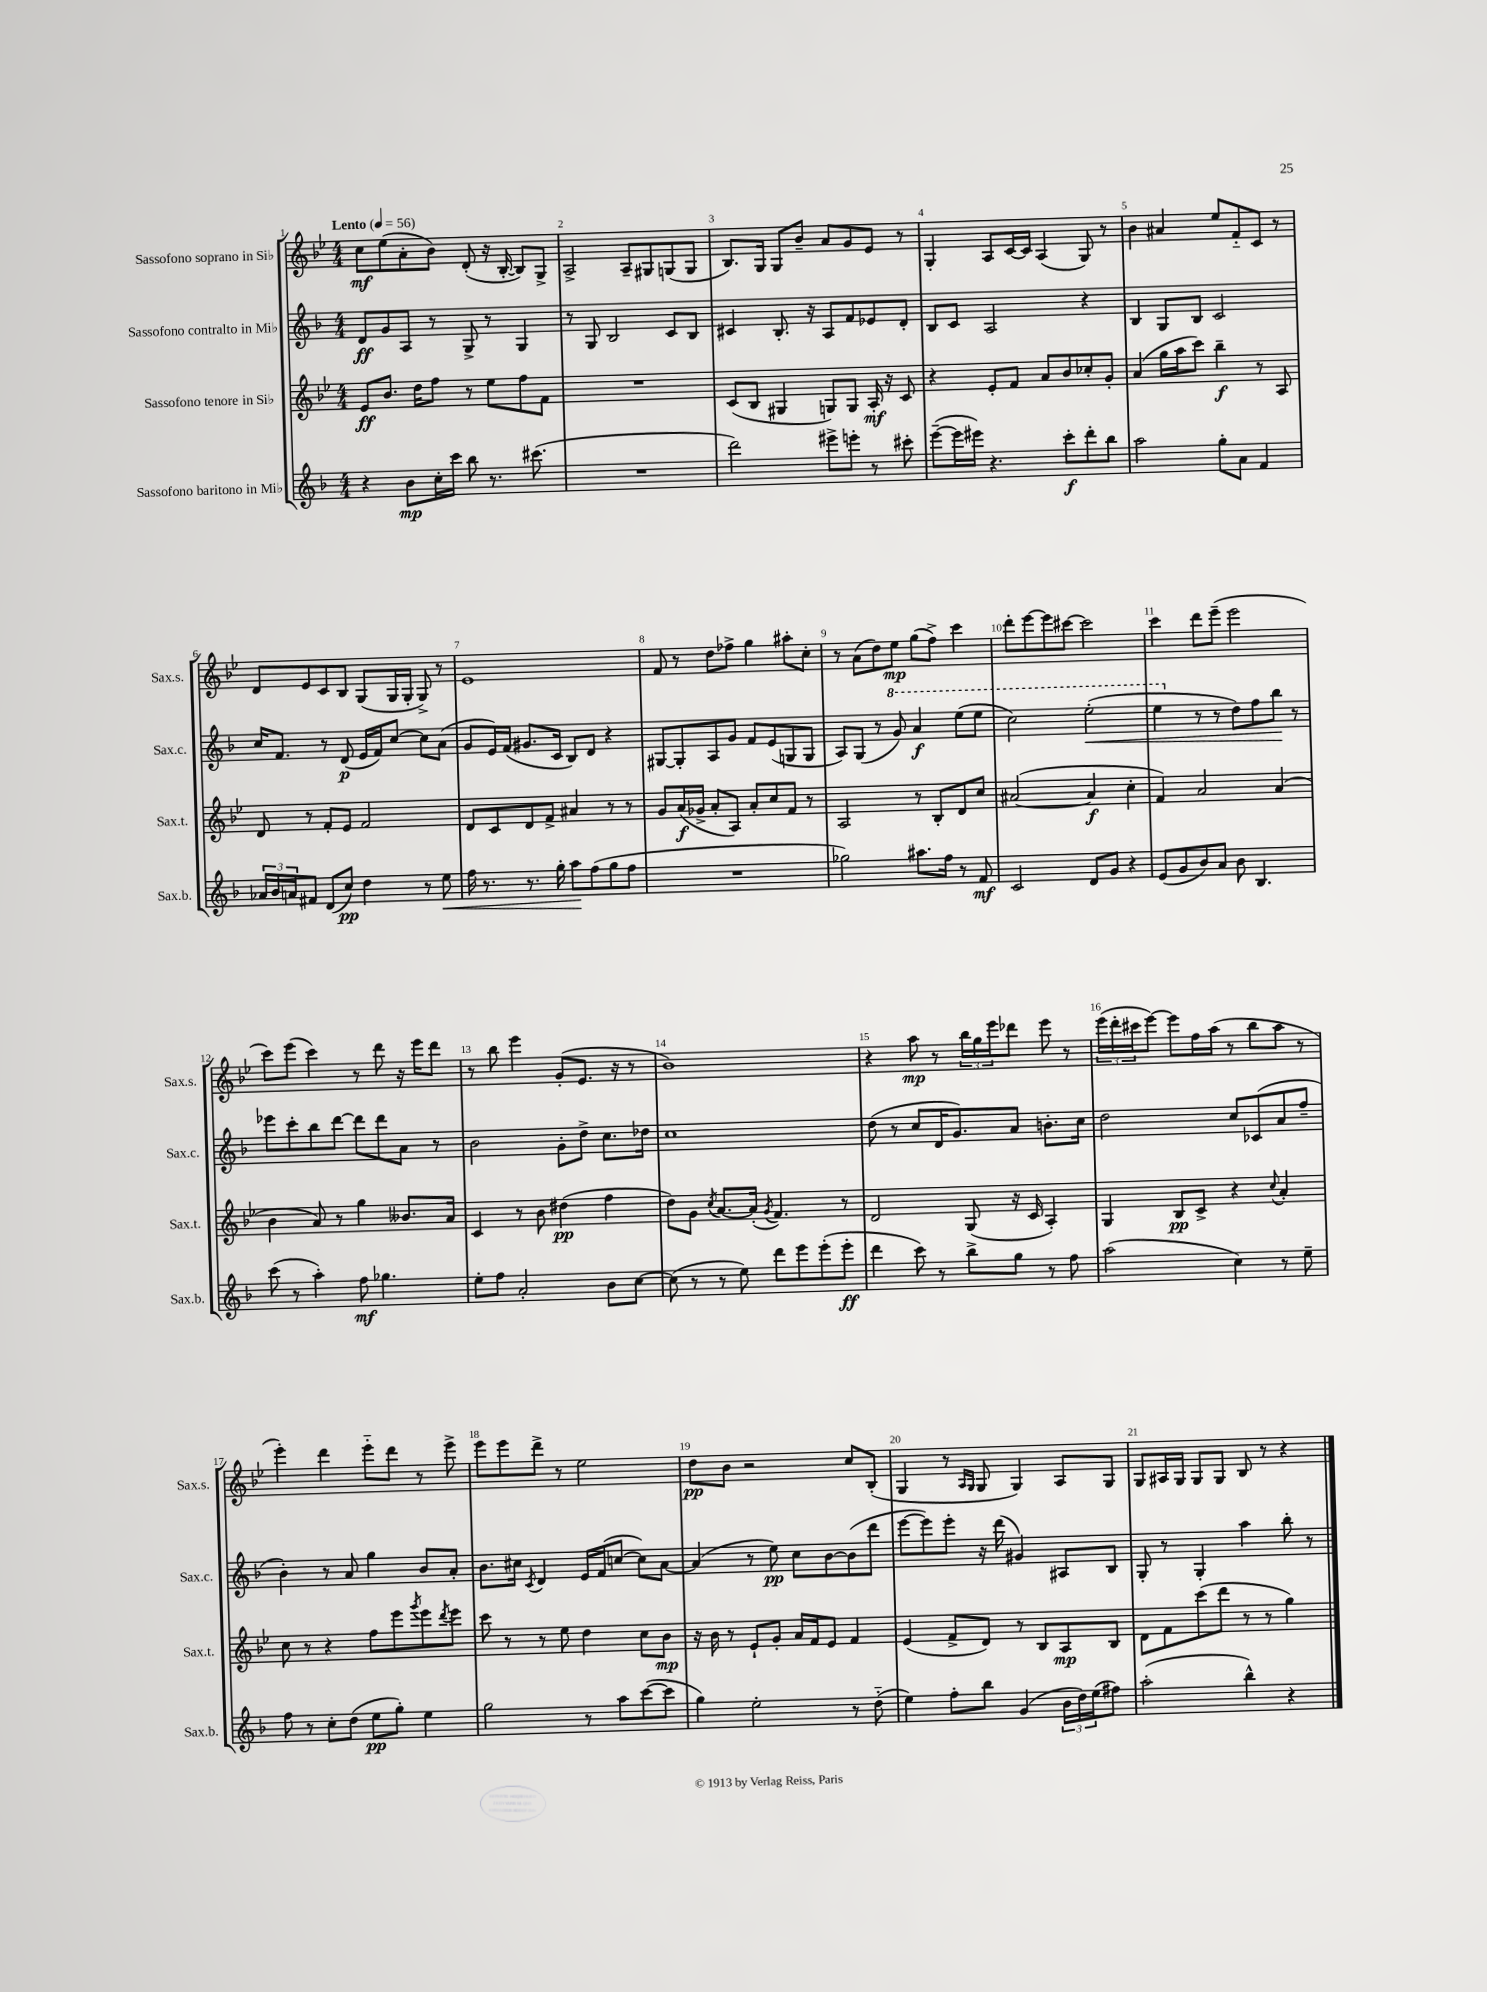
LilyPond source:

<<
\new StaffGroup <<
\new Staff = "s0" \with { instrumentName = "Sassofono soprano in Sib" shortInstrumentName = "Sax.s." } {
    \clef treble \key bes \major \numericTimeSignature \time 4/4 \tempo "Lento" 4 = 56
    c''8\mf ees''8( a'8-. bes'8) d'8-.( r16 bes16~-. bes8) g8-> |
    a2-> a8-- gis8 g8( g8 |
    bes8.) g16 g8 bes'8-- a'8 g'8 ees'8 r8 |
    g4-. a8 c'16~ c'16 a4( g8) r8 |
    bes'4 ais'4 ees''8 f'8-_ c'8 r8 |
    d'8 ees'8 c'8 bes8 g8( g16 g16-. g8->) r8 |
    ees'1 |
    f'8 r8 d''8 fes''8-> g''4 ais''8-. c''8-. |
    r8 a'8( d''8) ees''8\mp g''8( f''8->) c'''4 |
    d'''8-. ees'''8~ ees'''8 cis'''8~ cis'''2 |
    c'''4 d'''8 ees'''8--( ees'''2 |
    c'''8) ees'''8( c'''4) r8 d'''8 r16 ees'''16 d'''8 |
    r8 bes''8 ees'''4 g'8-.( ees'8. r16 r8 |
    bes'1) |
    r4 a''8\mp r8 \tuplet 3/2 { bes''16 g''16 ees'''16 } des'''8 ees'''8 r8 |
    \tuplet 3/2 { ees'''16( d'''16-. cis'''16 } ees'''8~) ees'''8 f''16 a''16( r8 bes''8 a''8 r8 |
    ees'''4-.) d'''4 ees'''8-_ d'''8 r8 ees'''8-> |
    ees'''8 ees'''8 d'''8-> r8 ees''2 |
    d''8\pp bes'8 r2 c''8 bes8-.( |
    g4 r8 \grace { a16 g16 } g8 g4) a8 g8 |
    g8 ais16 g16 g8 g8 bes8 r8 r4 \bar "|." |
}
\new Staff = "s1" \with { instrumentName = "Sassofono contralto in Mib" shortInstrumentName = "Sax.c." } {
    \clef treble \key f \major \numericTimeSignature \time 4/4
    d'8\ff g'8 a8 r8 g8-> r8 g4 |
    r8 g8 bes2 c'8 bes8 |
    cis'4 bes8.-. r16 a8 f'8 ees'8 d'8-. |
    bes8 c'8 a2 r4 |
    bes4 g8 bes8 c'2 |
    c''16 f'8. r8 d'8\p( e'16 f'16) c''8~ c''8 a'8( |
    g'8 e'16) f'16( gis'8. c'16 bes8) d'8 r4 |
    gis8~ gis8-. a8 g'8 f'8 e'8( g8 g8 |
    a8) g8( r8 \ottava #1 g''8) a''4\f e'''8( e'''8 |
    c'''2) e'''2-.\<( |
    e'''4 \ottava #0 r8 r8 d''8) f''8 bes''8\! r8 |
    ees'''8 c'''8-. bes''8 d'''8~ d'''8 d'''8 a'8 r8 |
    bes'2 g'8-. d''8-> c''8. des''16 |
    c''1 |
    d''8( r8 c''8 d'16 g'8.) a'8 b'8.-. c''16 |
    d''2 c''8 ces'8( a'8 f''8-- |
    bes'4-.) r8 a'8 g''4 bes'8 a'8-. |
    bes'8. cis''16 \acciaccatura { c'8 } d'4 e'16 f'16( c''8~ c''8) a'8~ |
    a'4( r8 e''8\pp) c''8 bes'8~ bes'8( d'''8 |
    e'''8~ e'''8) e'''8-. r16 d'''16( gis'4) ais8 bes8 |
    g8-. r8 g4-. a''4 bes''8-. r8 \bar "|." |
}
\new Staff = "s2" \with { instrumentName = "Sassofono tenore in Sib" shortInstrumentName = "Sax.t." } {
    \clef treble \key bes \major \numericTimeSignature \time 4/4
    ees'8\ff bes'8. d''16 f''8 r8 ees''8 f''8 f'8 |
    R1 |
    c'8( bes8 gis4 g8) g8 a16-.\mf r16 c'8 |
    r4 ees'8-. f'8 a'8 bes'8 ces''8-. g'8-. |
    a'4( g''16 a''16 c'''8) bes''4--\f r8 a8 |
    d'8 r8 f'8-. ees'8 f'2 |
    d'8 c'8 d'8 f'8-> ais'4 r8 r8 |
    g'8 a'16\f( ges'16-> a'8-. a8) a'8-. c''8 f'8 r8 |
    a2 r8 bes8-. d'8 c''8 |
    ais'2~( ais'4\f c''4-. |
    f'4) a'2 a'4( |
    bes'4 a'8) r8 g''4 beses'8. a'16 |
    c'4 r8 bes'8 dis''4\pp( f''4 |
    d''8) g'8 \acciaccatura { c''8 } a'8.~ a'16-.( \acciaccatura { g'8 } f'4.) r8 |
    d'2 g8( r16 c'16 a4-.) |
    g4 bes8\pp c'8-> r4 \appoggiatura { c''8 } a'4-. |
    c''8 r8 r4 f''8 ees'''8 \acciaccatura { g'''8 } ees'''8 \acciaccatura { d'''8 } ees'''8 |
    c'''8 r8 r8 ees''8 d''4 c''8 bes'8\mp |
    r16 bes'16 r8 ees'8-! g'8-. a'16 f'16 ees'8 f'4 |
    ees'4( f'8-> d'8) r8 bes8 a8\mp bes8 |
    d'8 f'8 c'''8( d'''8 r8 r8 g''4) \bar "|." |
}
\new Staff = "s3" \with { instrumentName = "Sassofono baritono in Mib" shortInstrumentName = "Sax.b." } {
    \clef treble \key f \major \numericTimeSignature \time 4/4
    r4 bes'8\mp c''16-. c'''16 bes''8 r8. cis'''8.( |
    R1 |
    d'''2) eis'''8-> e'''8-. r8 cis'''8-. |
    e'''8~--( e'''16 eis'''16) r4. c'''8-.\f d'''8-. bes''8 |
    a''2 g''8-. a'8 f'4 |
    \tuplet 3/2 { aes'16 bes'16 a'16 } fis'8 d'8( c''8\pp) d''4 r8 e''8\< |
    f''16 r8. r8. g''16-. a''8\! f''8( g''8 f''8 |
    R1 |
    ges''2) ais''8. f''16 r8 f'8\mf |
    c'2 d'8 g'8 r4 |
    e'8( g'8 bes'8) a'8 bes'8 bes4. |
    c'''8( r8 a''4-.) f''8\mf ges''4. |
    e''8-. f''8 a'2-. bes'8 c''8~ |
    c''8( r8 r8 e''8) d'''8 e'''8 e'''8-.( e'''8-.\ff |
    d'''4 c'''8) r8 bes''8-> g''8 r8 f''8 |
    a''2( c''4) r8 e''8-- |
    f''8 r8 c''8-. d''8( e''8\pp g''8-.) e''4 |
    g''2 r8 a''8 c'''8~( c'''8 |
    g''4) e''2-. r8 d''8-_( |
    e''4) f''8-. bes''8 g'4( \tuplet 3/2 { bes'16 d''16) e''16( } fis''8) |
    a''2-.( bes''4-^) r4 \bar "|." |
}
>>
>>
\layout { \context { \Score \override BarNumber.break-visibility = ##(#f #t #t) barNumberVisibility = #all-bar-numbers-visible } }
